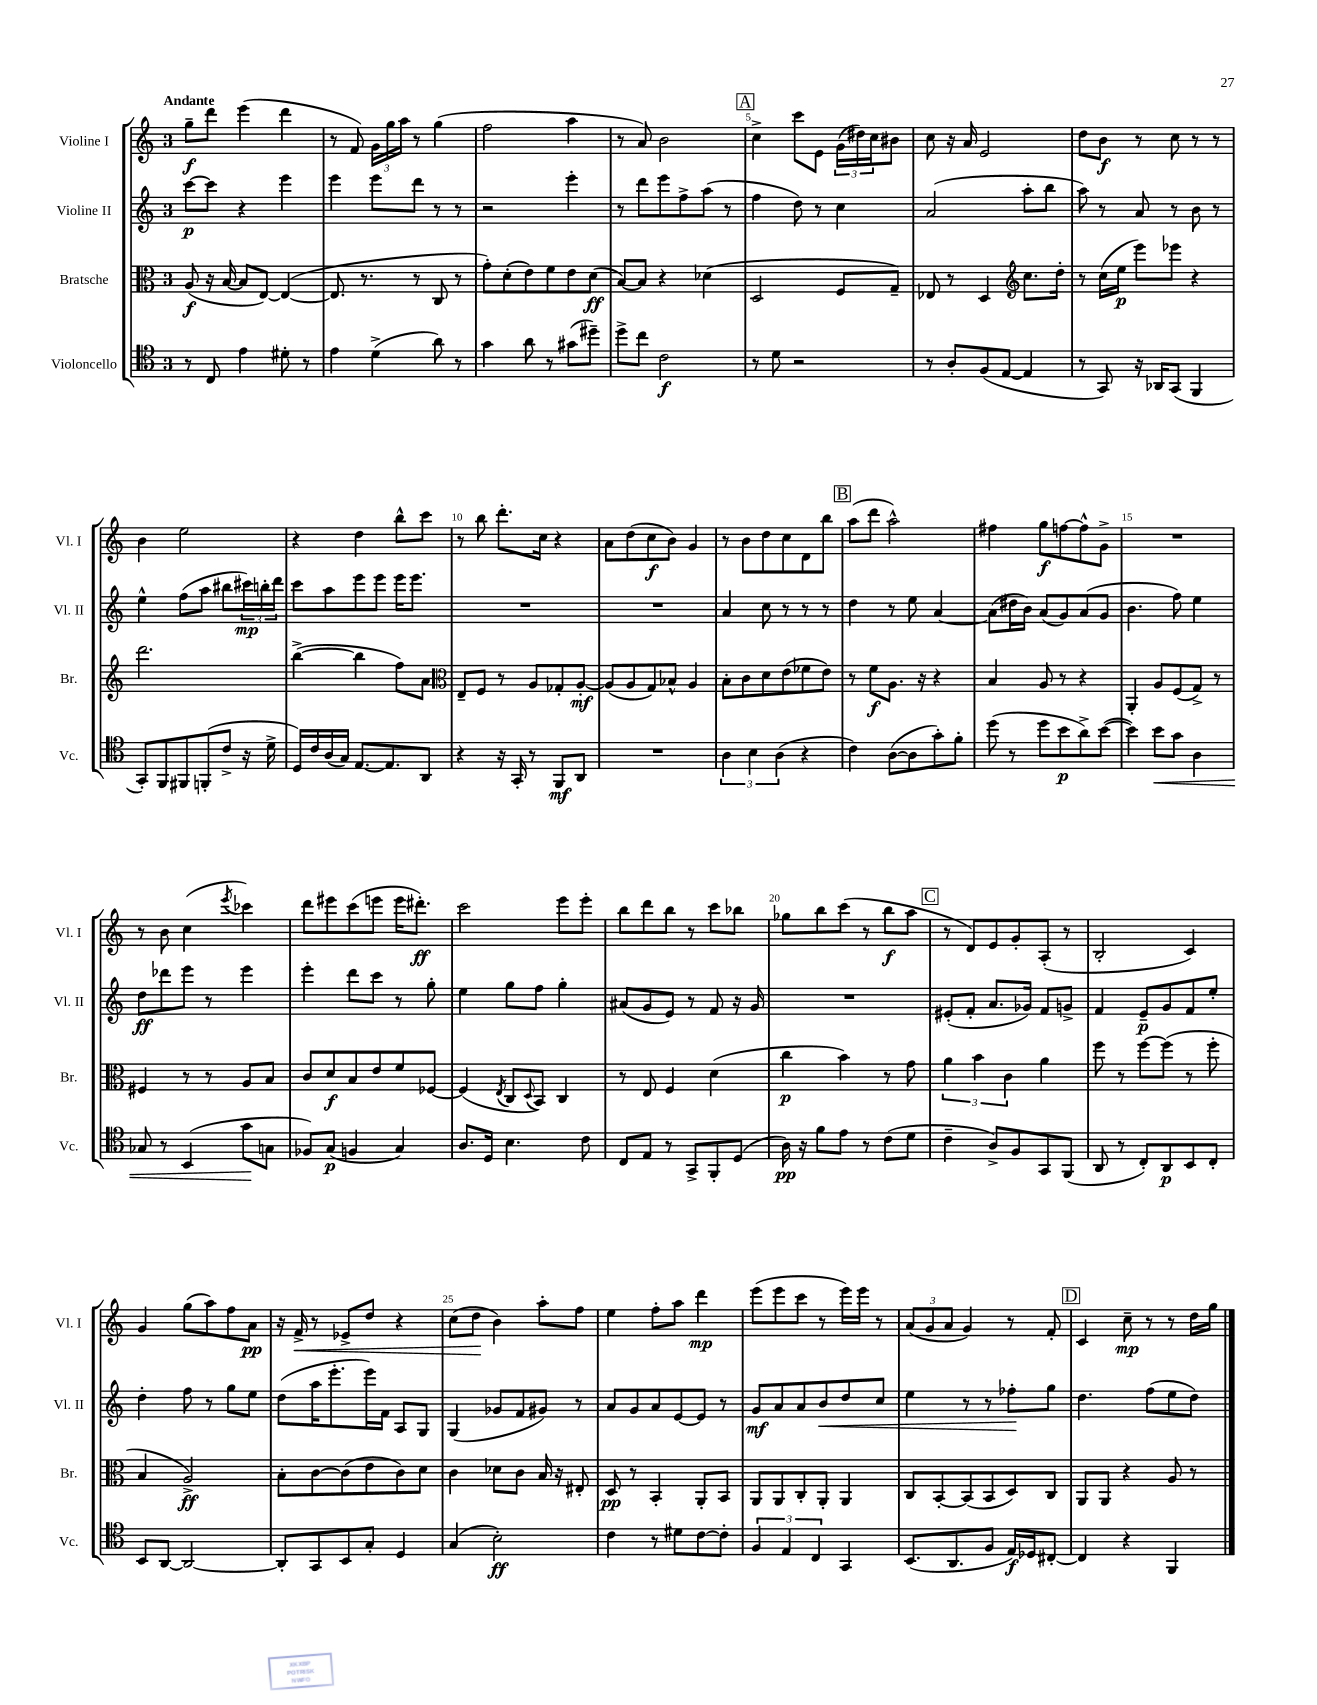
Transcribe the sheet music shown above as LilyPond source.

<<
\new StaffGroup <<
\new Staff = "s0" \with { instrumentName = "Violine I" shortInstrumentName = "Vl. I" } {
    \clef treble \key c \major \once \override Staff.TimeSignature.style = #'single-digit \time 3/4 \tempo "Andante"
    g''8--\f d'''8 e'''4( d'''4 |
    r8 f'8) \tuplet 3/2 { g'16 g''16 a''16 } r8 g''4( |
    f''2 a''4 |
    r8 a'8) b'2 |
    \mark \markup { \box "A" } c''4-> c'''8 e'8 \tuplet 3/2 { g'16( dis''16) c''16 } bis'8 |
    c''8 r16 a'16 e'2 |
    d''8 b'8\f r8 c''8 r8 r8 |
    b'4 e''2 |
    r4 d''4 b''8-^ c'''8 |
    r8 b''8 d'''8.-. c''16 r4 |
    a'8 d''8( c''8\f b'8) g'4 |
    r8 b'8 d''8 c''8 d'8 b''8 |
    \mark \markup { \box "B" } a''8( d'''8 a''2-^) |
    fis''4 g''8\f f''8~ f''8-^ g'8-> |
    R2. |
    r8 b'8 c''4( \acciaccatura { e'''8 } ces'''4) |
    d'''8 eis'''8 c'''8( e'''8 e'''16 dis'''8.-.\ff) |
    c'''2 e'''8 e'''8-. |
    b''8 d'''8 b''8 r8 c'''8 bes''8 |
    ges''8 b''8 c'''8( r8 b''8\f a''8 |
    \mark \markup { \box "C" } r8 d'8) e'8 g'8-. a8-.( r8 |
    b2-. c'4) |
    g'4 g''8( a''8) f''8 a'8\pp |
    r16 f'16->\< r8 ees'8-> d''8 r4 |
    c''8( d''8\! b'4) a''8-. f''8 |
    e''4 f''8-. a''8 d'''4\mp |
    e'''8( e'''8 c'''8 r8 e'''16) e'''16 r8 |
    \tuplet 3/2 { a'8( g'8 a'8 } g'4) r8 f'8-. |
    \mark \markup { \box "D" } c'4 c''8--\mp r8 r8 d''16 g''16 \bar "|." |
}
\new Staff = "s1" \with { instrumentName = "Violine II" shortInstrumentName = "Vl. II" } {
    \clef treble \key c \major \once \override Staff.TimeSignature.style = #'single-digit \time 3/4
    c'''8~\p c'''8 r4 e'''4 |
    e'''4 e'''8 d'''8 r8 r8 |
    r2 e'''4-. |
    r8 d'''8 e'''8 f''8-> a''8( r8 |
    \mark \markup { \box "A" } f''4 d''8) r8 c''4 |
    a'2( a''8-. b''8 |
    a''8) r8 a'8 r8 b'8 r8 |
    e''4-^ f''8( a''8 bis''8 \tuplet 3/2 { cis'''16\mp) b''16-. d'''16 } |
    c'''8 a''8 e'''8 e'''8 e'''16 e'''8. |
    R2. |
    R2. |
    a'4 c''8 r8 r8 r8 |
    \mark \markup { \box "B" } d''4 r8 e''8 a'4~ |
    a'8( dis''16 b'16) a'8( g'8) a'8( g'8 |
    b'4. f''8) e''4 |
    d''8\ff des'''8 e'''8 r8 e'''4 |
    e'''4-. d'''8 c'''8 r8 g''8-. |
    e''4 g''8 f''8 g''4-. |
    ais'8( g'8 e'8) r8 f'8 r16 g'16 |
    R2. |
    \mark \markup { \box "C" } eis'8-.( f'8-. a'8. ges'16) f'8 g'8-> |
    f'4 e'8--\p g'8 f'8 e''8-. |
    d''4-. f''8 r8 g''8 e''8 |
    d''8( a''16 e'''8.-. e'''16) f'16 a8 g8 |
    g4( ges'8 f'8 gis'8) r8 |
    a'8 g'8 a'8 e'8~ e'8 r8 |
    g'8\mf a'8 a'8 b'8\< d''8 c''8 |
    e''4 r8 r8 fes''8-.\! g''8 |
    \mark \markup { \box "D" } d''4. f''8( e''8 d''8) \bar "|." |
}
\new Staff = "s2" \with { instrumentName = "Bratsche" shortInstrumentName = "Br." } {
    \clef alto \key c \major \once \override Staff.TimeSignature.style = #'single-digit \time 3/4
    a8\f( r16 b16~ b8 e8~) e4~( |
    e8. r8. r8 c8 r8 |
    g'8-.) d'8-.( e'8) f'8 e'8 d'8\ff( |
    b8~) b8 r4 des'4( |
    \mark \markup { \box "A" } d2 f8 g8--) |
    ees8 r8 d4 \clef treble c''8. d''16-. |
    r8 c''16( e''16\p e'''8) ees'''8 r4 |
    d'''2. |
    b''4~->( b''4 f''8) a'8 |
    \clef alto e8-- f8 r8 a8 ges8-. a8~-.\mf |
    a8( a8 g8) bes8-^ a4 |
    b8-. c'8 d'8 e'8( fes'8 e'8) |
    \mark \markup { \box "B" } r8 f'8\f a8. r16 r4 |
    b4 a8 r8 r4 |
    a,4-. a8 f8( g8->) r8 |
    fis4 r8 r8 a8 b8 |
    c'8 d'8\f b8 e'8 f'8 fes8~ |
    fes4( \acciaccatura { e8 } c8 \appoggiatura { d8 } b,8) c4 |
    r8 e8 f4 d'4( |
    c''4\p b'4) r8 g'8 |
    \mark \markup { \box "C" } \tuplet 3/2 { a'4 b'4 c'4 } a'4 |
    f''8 r8 f''8~ f''8( r8 f''8-. |
    b4 a2->\ff) |
    b8-. c'8~ c'8( e'8 c'8) d'8 |
    c'4 des'8 c'8 b16 r16 eis8-. |
    d8\pp r8 b,4-. a,8-. b,8 |
    a,8 a,8 c8-. a,8-. a,4 |
    c8 b,8~-. b,8( b,8 d8) c8 |
    \mark \markup { \box "D" } a,8 a,8 r4 a8 r8 \bar "|." |
}
\new Staff = "s3" \with { instrumentName = "Violoncello" shortInstrumentName = "Vc." } {
    \clef tenor \key c \major \once \override Staff.TimeSignature.style = #'single-digit \time 3/4
    r8 c8 e'4 dis'8-. r8 |
    e'4 d'4->( a'8) r8 |
    g'4 a'8 r8 gis'8( dis''8--) |
    d''8-> c''8 c'2\f |
    \mark \markup { \box "A" } r8 d'8 r2 |
    r8 a8-. f8( e8~ e4 |
    r8 g,8) r16 aes,16 g,8( f,4 |
    g,8-.) f,8 fis,8 f,8-.( c'8-> r16 d'16-> |
    d16) c'16 a16( g16) e8.~ e8. a,8 |
    r4 r16 g,16-. r8 f,8\mf a,8 |
    R2. |
    \tuplet 3/2 { a4 b4 a4( } r4 |
    \mark \markup { \box "B" } c'4) a8~( a8 g'8-.) f'8-. |
    d''8( r8 d''8 b'8\p a'8->) b'8~( |
    b'4) b'8\< g'8 a4 |
    ges8 r8 b,4( g'8\! g8 |
    fes8) g8\p( f4 g4) |
    a8. d16 b4. c'8 |
    c8 e8 r8 g,8-> f,8-. d8( |
    a16\pp) r16 f'8 e'8 r8 c'8( d'8 |
    \mark \markup { \box "C" } c'4-- a8->) f8 g,8 f,8( |
    a,8 r8 c8-.) a,8\p b,8 c8-. |
    b,8 a,8~ a,2~ |
    a,8-. g,8 b,8 g8-. d4 |
    g4( b2-.\ff) |
    c'4 r8 dis'8 c'8~ c'8-. |
    \tuplet 3/2 { f4 e4 c4 } g,4 |
    b,8.( a,8. f8 e16\f) des16 cis8~-. |
    \mark \markup { \box "D" } cis4 r4 f,4 \bar "|." |
}
>>
>>
\layout { \context { \Score \override BarNumber.break-visibility = ##(#f #t #t) barNumberVisibility = #(every-nth-bar-number-visible 5) } }
